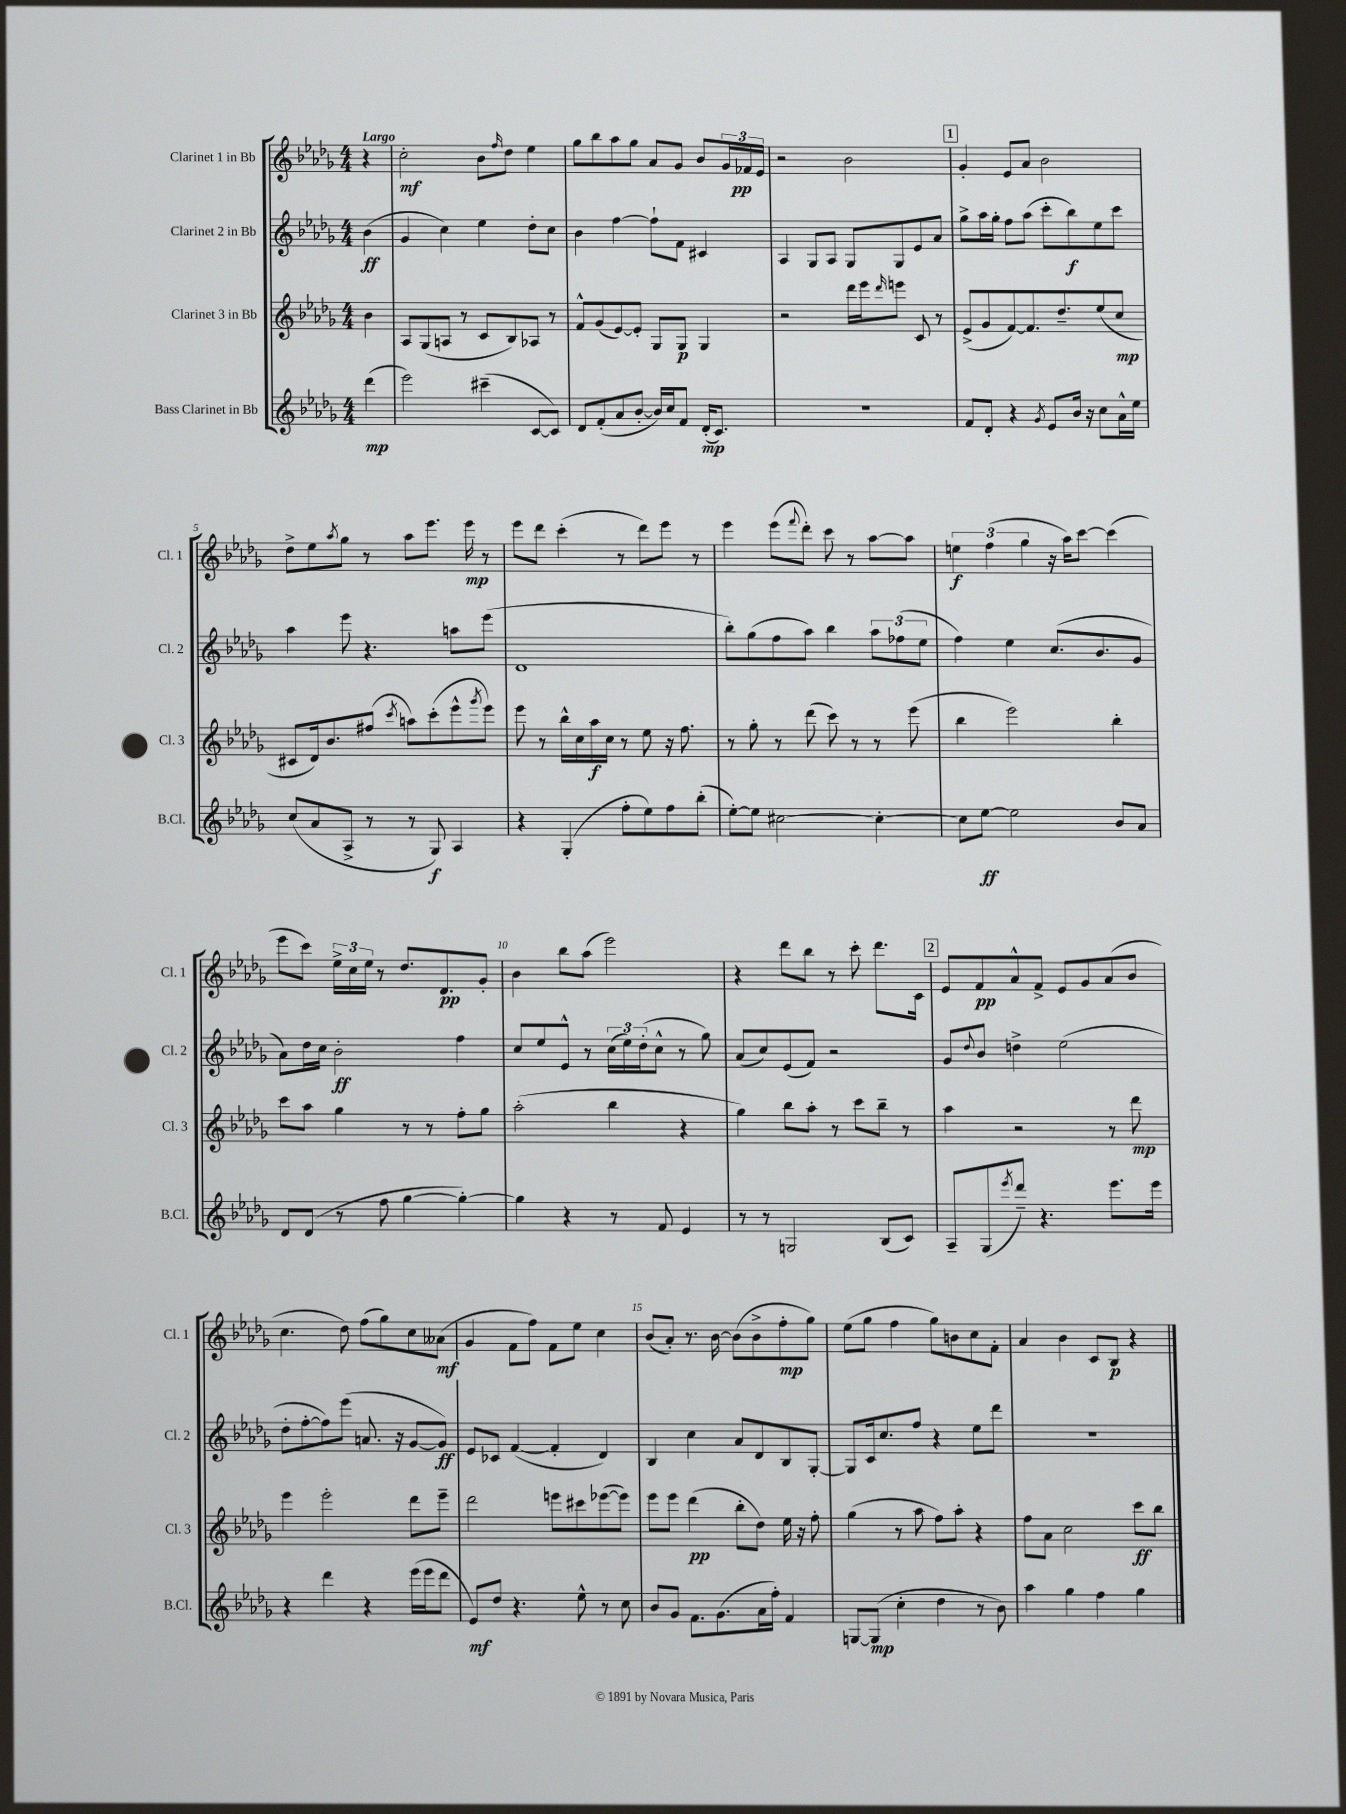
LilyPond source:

<<
\new StaffGroup <<
\new Staff = "s0" \with { instrumentName = "Clarinet 1 in Bb" shortInstrumentName = "Cl. 1" } {
    \clef treble \key des \major \numericTimeSignature \time 4/4 \partial 4 \tempo "Largo"
    r4 |
    c''2-.\mf bes'8 \grace { f''16 } des''8 ees''4 |
    ges''8 bes''8 aes''8 ges''8 aes'8 ges'8 bes'8 \tuplet 3/2 { ges'16 fes'16\pp ees'16 } |
    r2 bes'2 |
    \mark \markup { \box "1" } ges'4-. ees'8 aes'8 bes'2 |
    des''8-> ees''8 \acciaccatura { aes''8 } ges''8 r8 aes''8 ees'''8. ees'''16\mp r8 |
    ees'''8 des'''8 c'''4-.( r8 des'''8) ees'''8 r8 |
    ees'''4 ees'''8( \appoggiatura { f'''8 } des'''8-.) c'''8 r8 aes''8~ aes''8 |
    \tuplet 3/2 { e''4\f f''4( ges''4 } r16 aes''16) c'''8~ c'''4( |
    ees'''8 c'''8) \tuplet 3/2 { ees''16-> c''16 ees''16 } r8 des''8. des'8.\pp ges'8-. |
    bes'4 bes''8 aes''8( ees'''2) |
    r4 des'''8 bes''8 r8 c'''8-. des'''8. c'16 |
    \mark \markup { \box "2" } ees'8 f'8\pp aes'8-^ f'8-> ees'8 ges'8 aes'8( bes'8 |
    c''4. des''8) f''8( ges''8) c''8 aeses'8\mf( |
    ges'4 f'8 f''8) f'8 ees''8 c''4 |
    bes'8( aes'8-.) r8. bes'16~ bes'8( bes'8-> f''8-.\mp ges''8) |
    ees''8( ges''8 f''4 ges''8) b'8 c''8 f'8-. |
    aes'4 bes'4 c'8 bes8\p r4 \bar "|." |
}
\new Staff = "s1" \with { instrumentName = "Clarinet 2 in Bb" shortInstrumentName = "Cl. 2" } {
    \clef treble \key des \major \numericTimeSignature \time 4/4 \partial 4
    bes'4\ff( |
    ges'4 c''4) ees''4 des''8-. c''8 |
    bes'4 f''4~ f''8-! f'8 cis'4 |
    aes4 ges8 aes8 ges8 ges8 ees'8 aes'8 |
    \mark \markup { \box "1" } ges''8-> aes''16 ges''16-. f''8 aes''8( c'''8-. bes''8\f) ees''8 c'''8 |
    aes''4 ees'''8 r4. a''8 ees'''8( |
    des'1 |
    bes''8-.) ges''8( f''8 aes''8) bes''4 \tuplet 3/2 { aes''8 fes''8( ees''8 } |
    f''4) ees''4 c''8.( bes'8. ges'8 |
    aes'8) des''16 c''16 bes'2-.\ff f''4 |
    c''8 ees''8 ees'8-^ r8 \tuplet 3/2 { c''16( ees''16) des''16-.( } c''8-^ r8 ges''8) |
    aes'8( c''8) ees'8( f'8) r2 |
    \mark \markup { \box "2" } ges'8 \appoggiatura { des''8 } bes'8 d''4-> ees''2( |
    des''8-. f''8~-. f''8) ees'''8( a'8. r16 ges'8~ ges'8\ff) |
    ees'8 ces'8 f'4~( f'4-. des'4) |
    bes4 c''4 aes'8 des'8 bes8 ges8~-. |
    ges8 c'16 c''8. f''8 r4 ees''8 des'''8 |
    R1 \bar "|." |
}
\new Staff = "s2" \with { instrumentName = "Clarinet 3 in Bb" shortInstrumentName = "Cl. 3" } {
    \clef treble \key des \major \numericTimeSignature \time 4/4 \partial 4
    bes'4 |
    aes8 ges8( a8 r8 c'8 bes8) aes8 r8 |
    f'8-^ ges'8( ees'8~) ees'8-. ges8 ges8\p ges4 |
    r2 des'''16 ees'''16 \grace { des'''16 } e'''8 c'8 r8 |
    \mark \markup { \box "1" } ees'8->( ges'8 f'8~) f'8. des''8.-- ees''8( c''8\mp |
    cis'8 des'16) bes'8. fis''8( \acciaccatura { c'''8 } a''8) c'''8-.( ees'''8-^ \acciaccatura { ges'''8 } ees'''8) |
    ees'''8 r8 bes''16-^ c''16 aes''16\f c''16 r8 ees''8 r16 f''8. |
    r8 ges''8-. r8 des'''8( c'''8) r8 r8 ees'''8( |
    bes''4 ees'''2) bes''4-. |
    c'''8 aes''8 ges''4 r8 r8 f''8-. ges''8 |
    aes''2-.( bes''4 r4 |
    ges''4) bes''8 aes''8-. r8 c'''8 bes''8-- r8 |
    \mark \markup { \box "2" } aes''4 r2 r8 des'''8\mp |
    ees'''4 ees'''2-. des'''8 ees'''8-- |
    des'''2 e'''8 cis'''8 ees'''8~( ees'''8) |
    ees'''8 ees'''8 des'''4\pp( bes''8-. des''8) ees''16 r16 f''8-. |
    ges''4( r8 aes''8 f''8) aes''8-. r4 |
    f''8 aes'8 c''2 c'''8\ff bes''8 \bar "|." |
}
\new Staff = "s3" \with { instrumentName = "Bass Clarinet in Bb" shortInstrumentName = "B.Cl." } {
    \clef treble \key des \major \numericTimeSignature \time 4/4 \partial 4
    des'''4\mp( |
    ees'''2) cis'''4--( c'8~ c'8) |
    des'8 f'8-.( aes'8 bes'8~-. bes'16) c''16 f'8 des'16-.\mp( c'8.) |
    R1 |
    \mark \markup { \box "1" } f'8 des'8-. r4 \acciaccatura { ges'8 } ees'8 bes'16 r16 c''8 aes'16-^ ees''16 |
    c''8( aes'8 aes8-> r8 r8 ges8\f) aes4 |
    r4 ges4-.( f''8-. ees''8) f''8 bes''8-.( |
    ees''8~-.) ees''8 cis''2~ cis''4~-. |
    cis''8 ees''8~\ff ees''2 bes'8 aes'8 |
    des'8 des'8( r8 f''8 ges''4~ ges''4~-.) |
    ges''4 r4 r8 f'8 ees'4 |
    r8 r8 g2 bes8( c'8) |
    \mark \markup { \box "2" } aes8-- ges8( \acciaccatura { ees'''8 } des'''8--) r4. ees'''8. ees'''16 |
    r4 des'''4 r4 ees'''16( ees'''16 des'''8 |
    ees'8\mf) des''8 r4. ees''8-^ r8 c''8 |
    bes'8 ges'8 f'8. ges'8.( aes'16 f''16-.) f'4 |
    g8~ g8\mp( c''4-. des''4 r8 bes'8) |
    aes''4 ges''4 f''4 ges''4 \bar "|." |
}
>>
>>
\layout { \context { \Score \override BarNumber.break-visibility = ##(#f #t #t) barNumberVisibility = #(every-nth-bar-number-visible 5) } }
